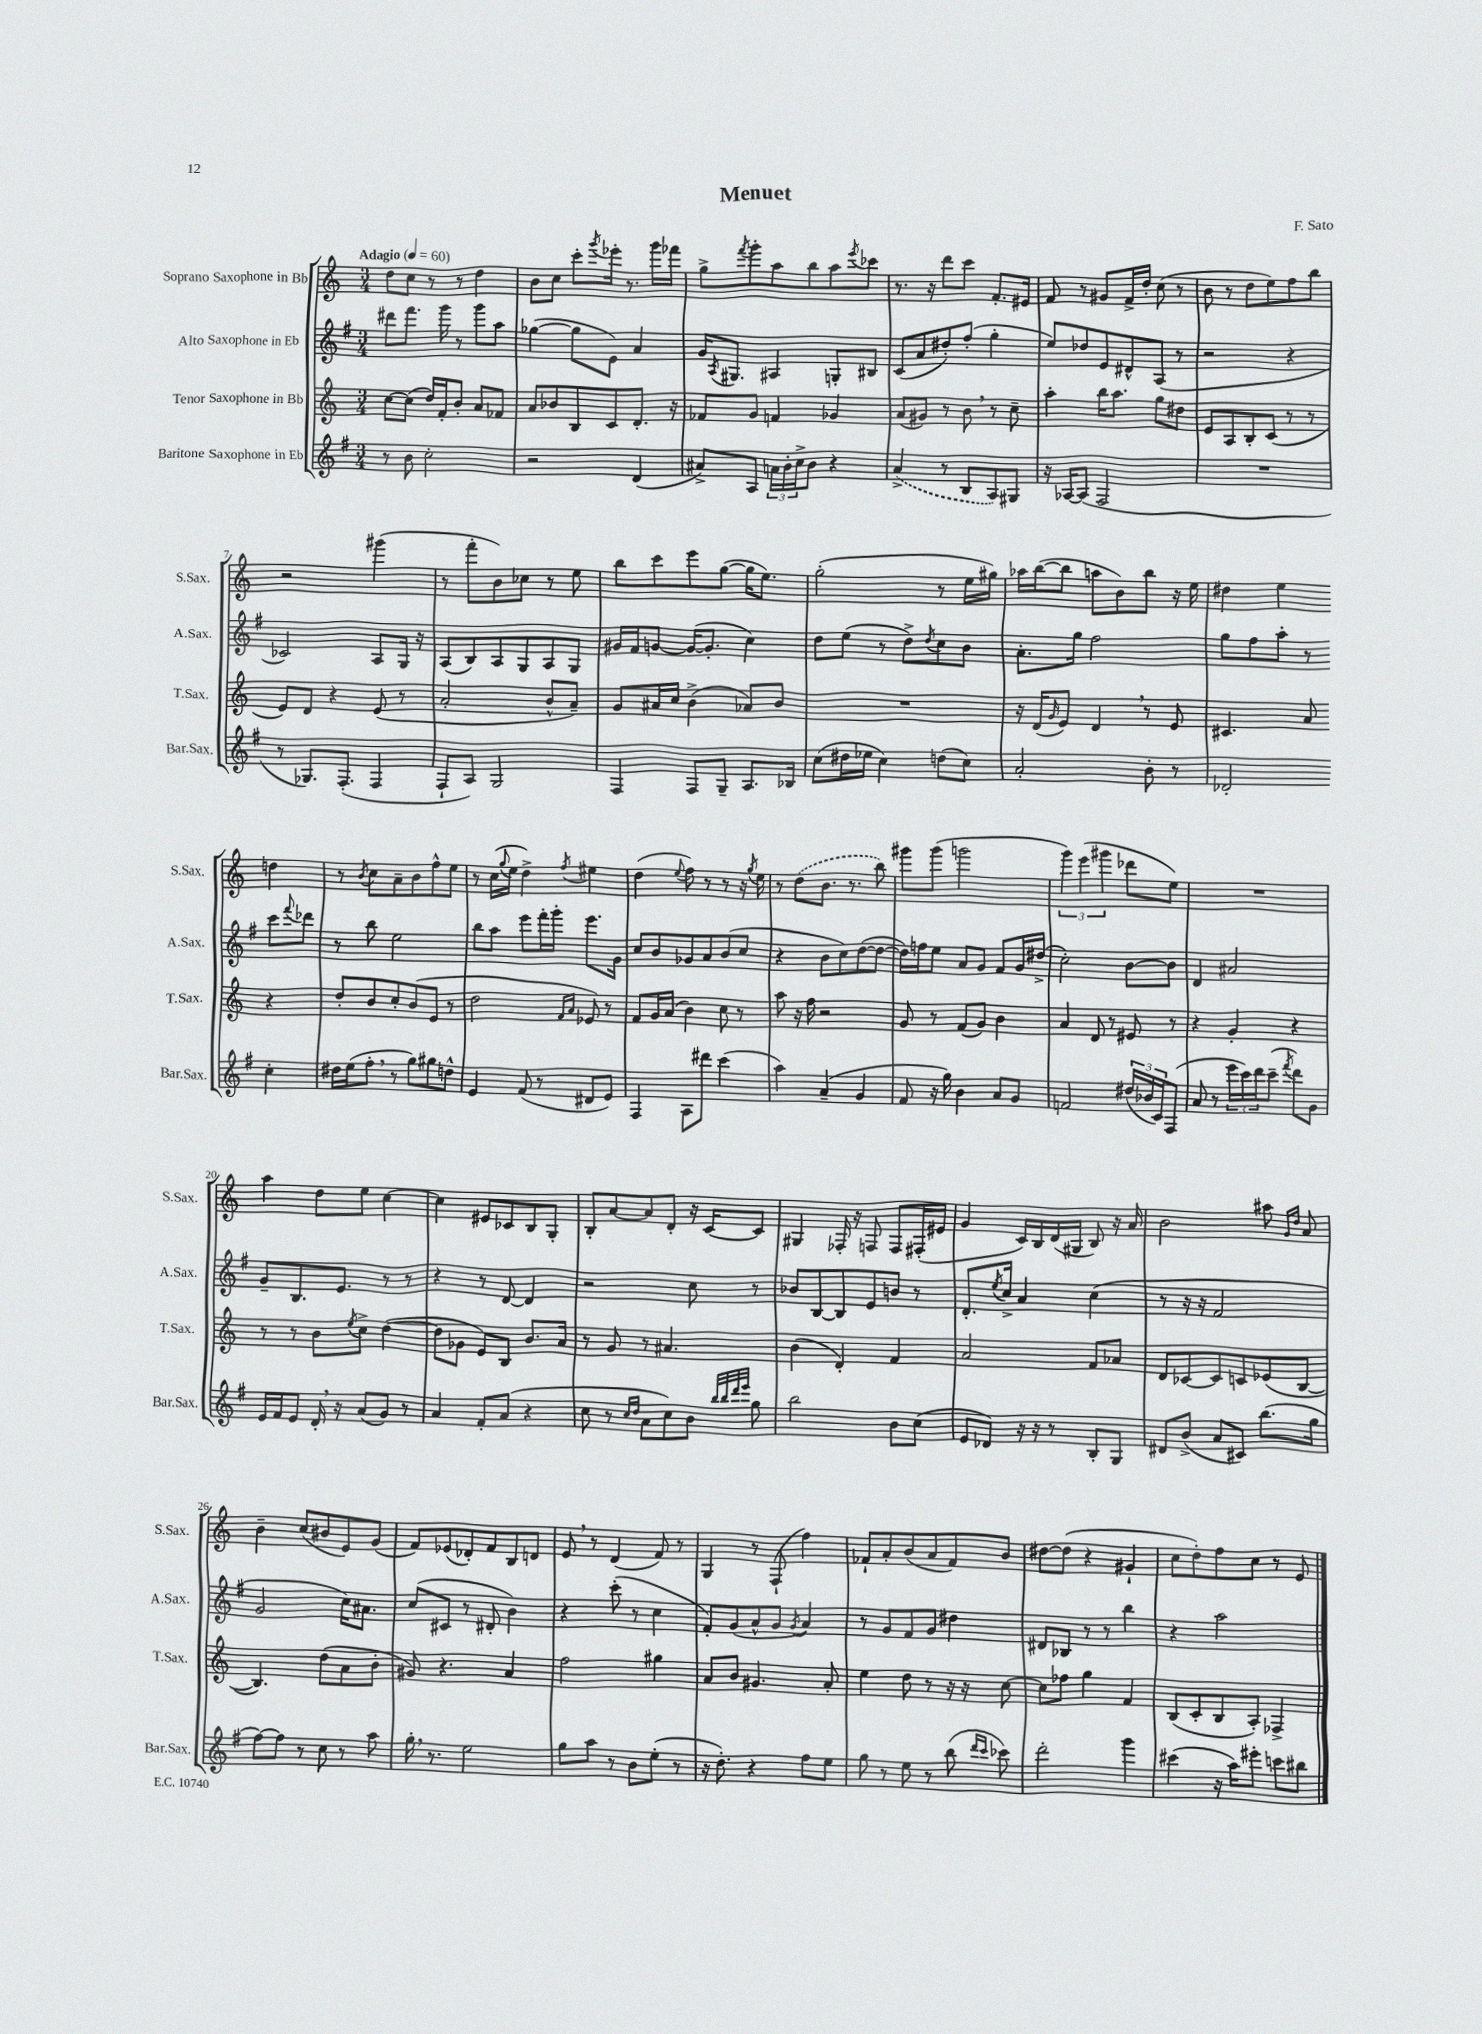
\header { title = "Menuet" composer = "F. Sato" }
<<
\new StaffGroup <<
\new Staff = "s0" \with { instrumentName = "Soprano Saxophone in Bb" shortInstrumentName = "S.Sax." } {
    \clef treble \key c \major \numericTimeSignature \time 3/4 \tempo "Adagio" 4 = 60
    d''8 c''8 r8 r8 d''4 |
    b'8 c''8 c'''8-. \acciaccatura { g'''8 } ees'''16-. r8. g'''16 fes'''16 |
    g''8-> \acciaccatura { f'''8 } g'''8-. a''8 b''8 a''8 \acciaccatura { e'''8 } ces'''8 |
    r8. r16 d'''8 c'''8 f'8.-. eis'16 |
    f'8 r8 gis'8 f'16-> d''16-. c''8( r8 |
    b'8 r8 d''8 e''8) f''8 b''8 |
    r2 gis'''4( |
    r8 f'''8-. b'8) ces''8 r8 e''8 |
    b''8 c'''8 e'''8 g''8~( g''16 e''8.) |
    g''2-.( r8 e''16 gis''16) |
    aes''16 b''16~( b''8 a''8 b'8) b''8 r16 e''16 |
    dis''4 e''4 d''4 |
    r8 \acciaccatura { b'8 } c''8 a'8-- b'8 f''8-^ e''8 |
    r8 c''16( \appoggiatura { g''8 } e''16 d''4->) \acciaccatura { f''8 } eis''4 |
    d''4( \appoggiatura { e''8 } f''8) r8 r8 r16 \acciaccatura { g''8 } e''16 |
    r8 \once \slurDashed d''8( b'8. r8. b''8) |
    gis'''8 gis'''8( g'''2 |
    \tuplet 3/2 { g'''4) e'''4( gis'''4 } des'''8 e''8) |
    R2. |
    a''4 d''8 e''8 c''4~ |
    c''4 eis'8 ces'8 b8 g8-. |
    b8-. a'8~ a'8 d'8-. r16 c'16~ c'8 |
    gis4 fes16-. r16 f8 f8 fis16-.( eis'16 |
    g'4 c'16) b16 d'16( gis16 b8) r16 a'16 |
    b'2 ais''8 \grace { g'16 d''16 } a'8 |
    b'4-- c''8( bis'8 e'8) g'8( |
    f'8) ees'8( des'8-.) f'8 b8 d'8 |
    e'8 \breathe r8 d'4( f'8) r8 |
    g4 r8 f8-!( f''4) |
    fes'8-! a'8-. b'8( a'8 fes'8) b'8 |
    dis''8~ dis''8( r4 gis'4-! |
    c''8 d''8-.) f''8 c''8 r8 e'8 \bar "|." |
}
\new Staff = "s1" \with { instrumentName = "Alto Saxophone in Eb" shortInstrumentName = "A.Sax." } {
    \clef treble \key g \major \numericTimeSignature \time 3/4
    dis'''8 fis'''8. g'''16 r8 g'''8 a''8 |
    ges''4~( ges''8 e'8) a'4 |
    g'16 \acciaccatura { a8 } gis8. ais4 g8-. bis8 |
    c'8( a'8 dis''8-.) fis''8-.( g''4-. |
    e''8) des''8 e'8 dis'8-^ a8( r8 |
    r2 r4 |
    ces'2) a8 g16 r16 |
    a8( b8) a8 g8 a8 g8 |
    gis'16 fis'16 g'8~ g'16~( g'8.-. c''4) |
    d''8 e''8( r8 d''8->) \acciaccatura { d''8 } c''8 b'8 |
    a'8.-. g''16 fis''2 |
    g''8 fis''8 a''8-. r8 c'''8 \appoggiatura { fis'''8 } des'''8 |
    r8 b''8 e''2 |
    b''8 a''8 e'''8 fis'''16-. g'''16-. e'''8. g'16 |
    c''8 b'8 ges'8 a'8 b'8( c''8 |
    r4 b'8 c''8) d''8~( d''8~ |
    d''16) f''16 e''8 a'8 g'8 fis'8 g'16 dis''16->( |
    c''2-.) b'8~ b'8 |
    d'4 ais'2 |
    g'8-- b8. e'8. r8 r8 |
    r4 r8 d'8~ d'4 |
    r2 c''8 r8 |
    bes'8 b8~ b8 e'8 b'8 r8 |
    d'8.-. \acciaccatura { e''8 } c''16-> a'4 c''4( |
    r8 r16 r16 fis'2 |
    g'2 c''16) ais'8. |
    c''8( cis'8 r8 dis'8-. b'4) |
    r4 c'''8-.( r8 c''4 |
    fis'8-.) g'8( a'8-^ g'8 \acciaccatura { g'8 } a'4) |
    r8 g'8 fis'8 g'8 dis''4 |
    dis'8 bes8 r8 r8 b''4 |
    r4 a''2 \bar "|." |
}
\new Staff = "s2" \with { instrumentName = "Tenor Saxophone in Bb" shortInstrumentName = "T.Sax." } {
    \clef treble \key c \major \numericTimeSignature \time 3/4
    c''8~ c''8( d''16) f'16-. b'8-. a'8 fes'8 |
    a'8 bes'8 b8 c'8 d'8.-. r16 |
    fes'8 g'8 f'4 ges'4 |
    a'8( gis'8) r8 b'8 \breathe r8 c''8-- |
    a''4-. b''16 a''8. g''8 dis''8 |
    e'8 a8 b8-. c'8( r8 r8 |
    e'8) d'8 r4 e'8( r8 |
    a'2-. b'8-^ a'8--) |
    g'8 ais'16 c''16 b'4->( aes'8) b'8 |
    R2. |
    r16 d'16( \grace { g'16 } e'8) d'4 \breathe r8 e'8 |
    cis'4. a'8 r4 |
    d''8-. b'8 c''8-. b'8( e'8 r8 |
    d''2 \grace { f'16 a'16 } ees'8) r8 |
    f'8 g'16 a'16( b'4) c''8 r8 |
    a''8 r16 f''16 r2 |
    g'8 r8 f'8( g'8) b'4 |
    a'4 d'8 r8 eis'8 r8 |
    r4 g'4-. r4 |
    r8 r8 b'8 \acciaccatura { e''8 } c''8-> d''4~( |
    d''8 ges'8 e'8) b8 b'8. a'16 |
    r8 g'8 r8 ais'4. |
    b'4( d'4-.) f'4 |
    a'2 f'8 aes'8 |
    d'8 ces'8~ ces'8 c'8 ees'8( b8~ |
    b4.) d''8( a'8 b'8-. |
    gis'8) r4. a'4 |
    f''2 gis''4 |
    a'8 b'8 gis'4. a'8-. |
    e''4 d''8 r8 r16 r16 c''8~ |
    c''8 fes''8 g''4 f'4 |
    b8( c'8-. b8 a8-.) fes4-> \bar "|." |
}
\new Staff = "s3" \with { instrumentName = "Baritone Saxophone in Eb" shortInstrumentName = "Bar.Sax." } {
    \clef treble \key g \major \numericTimeSignature \time 3/4
    r8 b'8 c''2-. |
    r2 d'4( |
    ais'8->) a8 \tuplet 3/2 { a'16 b'16-. c''16-> } b'8 r4 |
    \once \slurDashed a'4->( r8 b8 a8) gis8 |
    r16 aes16~ aes8( fis2 |
    R2. |
    r8 ges8.) fis8.-.( fis4 |
    fis8-! a8) g2 |
    fis4 fis8 g8-- a8. bes16 |
    c''8( dis''16 ees''16 c''4) d''8( c''8) |
    a'2-. b'8-. r8 |
    des'2-. c''4-. |
    dis''16 e''16( fis''8-. \breathe r8 g''8) gis''8 d''8-^ |
    e'4 fis'8( r8 dis'8 e'8) |
    fis4 a8 dis'''8 c'''4( |
    a''4) a'4--( g'4 |
    fis'8 r16 g''16) b'4 a'8 g'8 |
    f'2 \tuplet 3/2 { dis''16( bes'16 c'16) } fis8( |
    a'8 r8 \tuplet 3/2 { e'''16 c'''16) d'''16 } c'''8--( \acciaccatura { fis'''8 } d'''8) g'8 |
    e'16 fis'16 e'8 d'16-. \breathe r16 a'8( g'8) r8 |
    a'4 fis'8-. a'8( r4 |
    c''8 r8 \grace { c''16 d''16 } a'8 c''8) b'8 \grace { b''32 b''32 d'''32 e'''32 } g''8 |
    b''2 b'8 c''8( |
    e'8 des'8) r16 r16 r8 b8-. g8 |
    dis'8 b'8->( a'8 cis'8) b''8.( g''16 |
    fis''8~) fis''8 r8 c''8 r8 a''8 |
    g''16-. \breathe r8. e''2 |
    g''8 a''8 r8 b'8 e''8-.( r8 |
    r16 d''8.-.) r4 fis''8 e''8 |
    g''8 r8 e''8 r8 b''8( \grace { d'''16 c'''16 } ces'''8) |
    d'''2-. g'''4 |
    cis'''4( r16 a''16) eis'''8-. c'''8 bis''8 \bar "|." |
}
>>
>>
